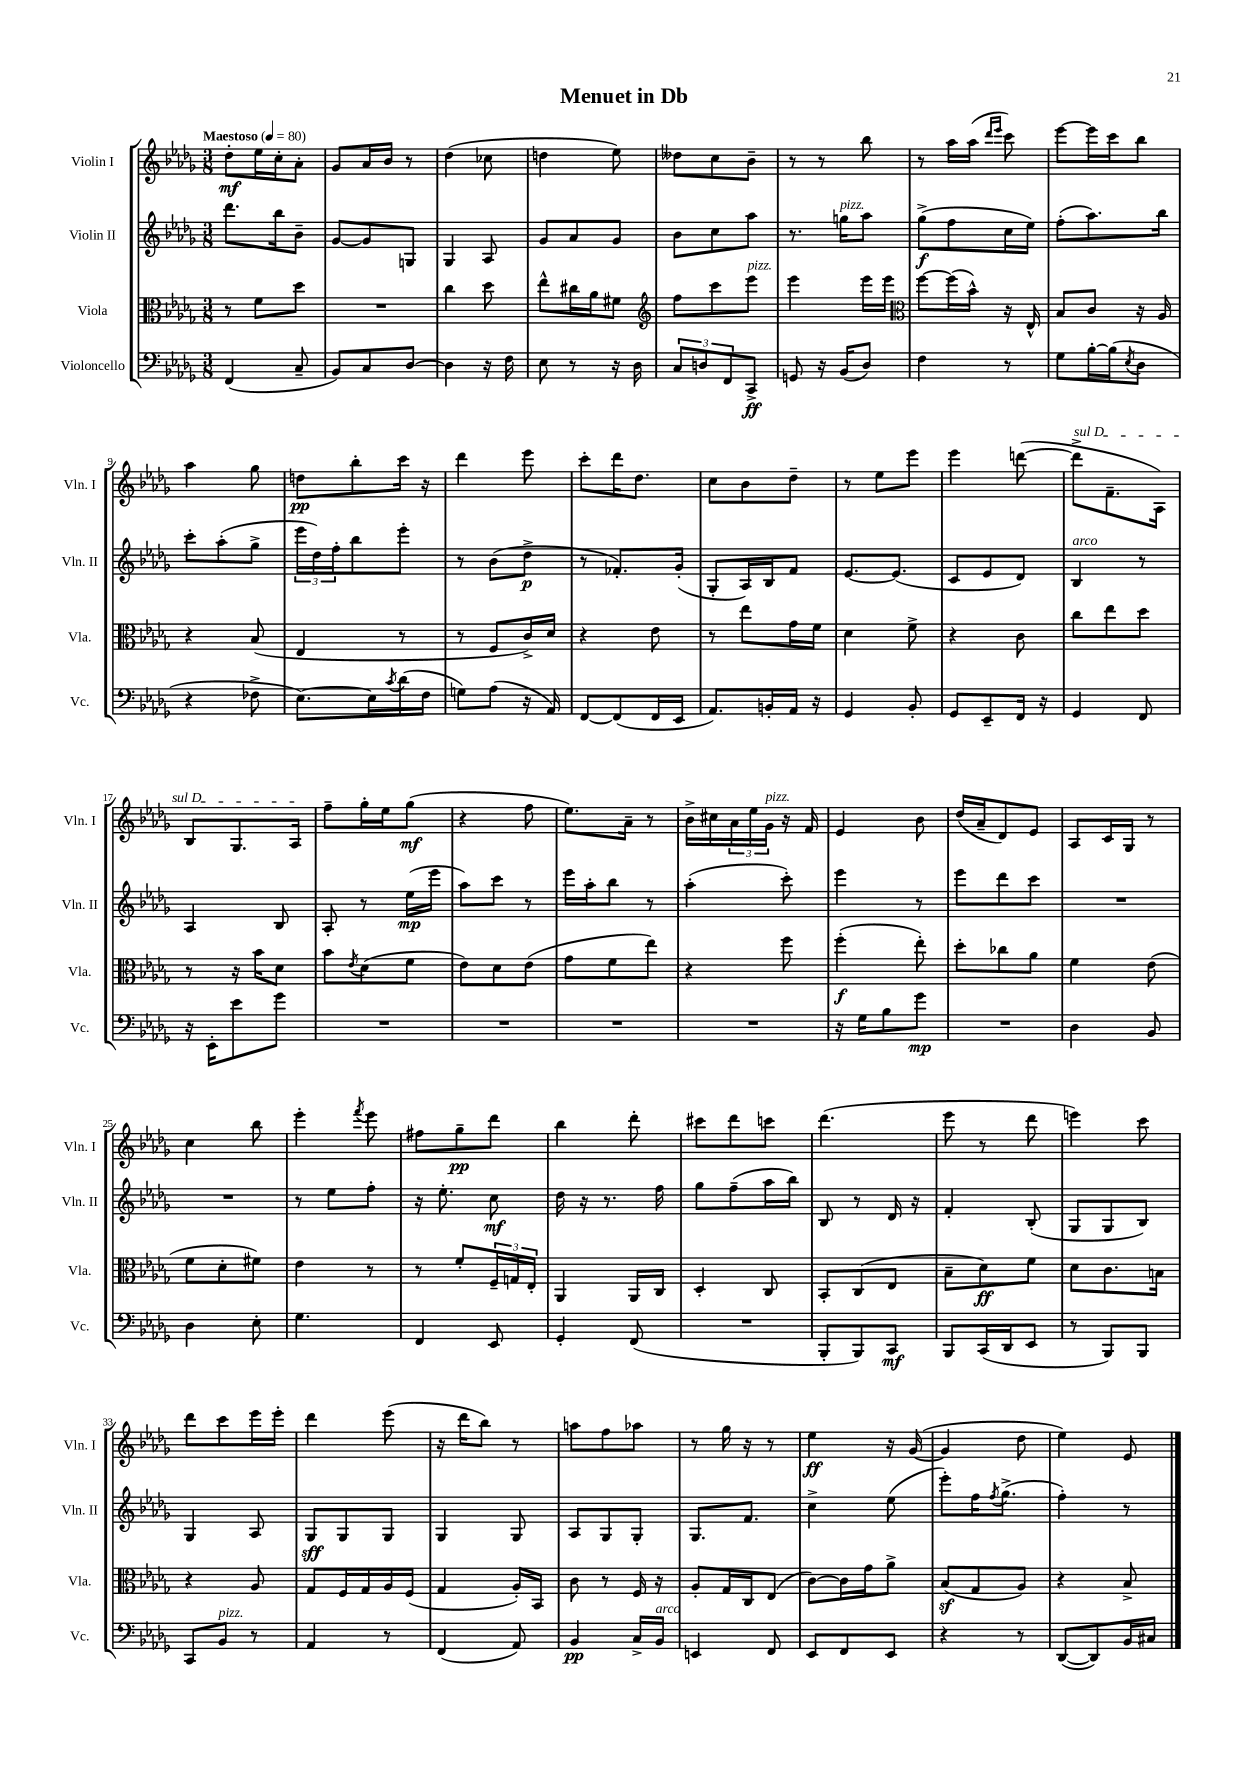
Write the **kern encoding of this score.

**kern	**dynam	**kern	**dynam	**kern	**dynam	**kern	**dynam
*part4	*part4	*part3	*part3	*part2	*part2	*part1	*part1
*staff4	*staff4	*staff3	*staff3	*staff2	*staff2	*staff1	*staff1
*I"Violoncello	*	*I"Viola	*	*I"Violin II	*	*I"Violin I	*
*I'Vc.	*	*I'Vla.	*	*I'Vln. II	*	*I'Vln. I	*
*clefF4	*	*clefC3	*	*clefG2	*	*clefG2	*
*k[b-e-a-d-g-]	*	*k[b-e-a-d-g-]	*	*k[b-e-a-d-g-]	*	*k[b-e-a-d-g-]	*
*M3/8	*	*M3/8	*	*M3/8	*	*M3/8	*
*MM80	*	*MM80	*	*MM80	*	*MM80	*
=1	=1	=1	=1	=1	=1	=1	=1
!	!	!	!	!	!	!LO:TX:a:B:t=Maestoso	!
(4FF/	.	8r	.	8.ddd-\L	.	8dd-'\L	mf
.	.	8f\L	.	.	.	16ee-\L	.
.	.	.	.	16bb-\k	.	16cc'\J	.
8C~/	.	8dd-\J	.	8b-~\J	.	8a-'\J	.
=2	=2	=2	=2	=2	=2	=2	=2
8BB-/L)	.	4.r	.	[8g-/L	.	8g-/L	.
8C/	.	.	.	8g-/]	.	16a-/L	.
.	.	.	.	.	.	16b-/JJ	.
[8D-/J	.	.	.	8Gn/J	.	8r	.
=3	=3	=3	=3	=3	=3	=3	=3
4D-\]	.	4cc\	.	4G-/	.	(4dd-\	.
16r	.	8dd-\	.	8A-/	.	8cc-X\	.
16F\	.	.	.	.	.	.	.
=4	=4	=4	=4	=4	=4	=4	=4
8E-\	.	8ee-^^\L	.	8g-/L	.	4ddn\	.
8r	.	16cc#X\L	.	8a-/	.	.	.
.	.	16a-\J	.	.	.	.	.
16r	.	8f#X\J	.	8g-/J	.	8ee-\)	.
16D-\	.	.	.	.	.	.	.
=5	=5	=5	=5	=5	=5	=5	=5
*	*	*clefG2	*	*	*	*	*
12C/L	.	8ff\L	.	8b-\L	.	8dd--X\L	.
12Dn/	.	.	.	.	.	.	.
.	.	8ccc\	.	8cc\	.	8cc\	.
12FF/	.	.	.	.	.	.	.
!	!	!LO:TX:a:i:t=pizz.	!	!	!	!	!
8CC^/J	ff	8eee-\J	.	8aa-\J	.	8b-~\J	.
=6	=6	=6	=6	=6	=6	=6	=6
8GGn/	.	4eee-\	.	8.r	.	8r	.
16r	.	.	.	.	.	8r	.
!	!	!	!	!LO:TX:a:i:t=pizz.	!	!	!
(16BB-/KL	.	.	.	16ggn\KL	.	.	.
8D-/J)	.	16eee-\LL	.	8aa-\J	.	8bb-\	.
.	.	16eee-\JJ	.	.	.	.	.
=7	=7	=7	=7	=7	=7	=7	=7
*	*	*clefC3	*	*	*	*	*
4F\	.	[8ff\L	.	(8gg-^\L	f	8r	.
.	.	(16ff\L]	.	8ff\	.	16aa-\LL	.
.	.	16b-^^\JJ)	.	.	.	(16aa-\JJ	.
.	.	.	.	.	.	16qqddd-/LL	.
.	.	.	.	.	.	16qqeee-/JJ	.
8r	.	16r	.	16cc\L	.	8ccc\)	.
.	.	16E-^^/	.	16ee-\JJ)	.	.	.
=8	=8	=8	=8	=8	=8	=8	=8
8G-\L	.	8B-/L	.	(8ff'\L	.	[8eee-\L	.
[16B-'\L	.	8c/J	.	8.aa-\)	.	16eee-\L]	.
(16B-\J]	.	.	.	.	.	16ccc\J	.
8qE-/	.	.	.	.	.	.	.
8D-\J	.	16r	.	.	.	8bb-\J	.
.	.	16A-/	.	16bb-\Jk	.	.	.
!!LO:LB:g=z
=9	=9	=9	=9	=9	=9	=9	=9
4r	.	4r	.	8ccc'\L	.	4aa-\	.
.	.	.	.	(8aa-'\	.	.	.
8F-X^\	.	(8B-/	.	8gg-^\J	.	8gg-\	.
=10	=10	=10	=10	=10	=10	=10	=10
[8.E-\L)	.	4E-/	.	24eee-\LL	.	8ddn\L	pp
.	.	.	.	24dd-\)	.	.	.
.	.	.	.	24ff'\J	.	.	.
.	.	.	.	8bb-\	.	8bb-'\	.
16E-\L]	.	.	.	.	.	.	.
8qc/	.	.	.	.	.	.	.
(16d-\	.	8r	.	8eee-'\J	.	16ccc\Jk	.
16F\JJ	.	.	.	.	.	16r	.
=11	=11	=11	=11	=11	=11	=11	=11
8Gn\L)	.	8r	.	8r	.	4ddd-\	.
(8A-\J	.	8F/L	.	(8b-\L	.	.	.
16r	.	16c^/L)	.	8dd-^\J	p	8eee-\	.
16AA-/)	.	16d-/JJ	.	.	.	.	.
=12	=12	=12	=12	=12	=12	=12	=12
[8FF/L	.	4r	.	8r	.	8ccc'\L	.
(8FF/]	.	.	.	8.f-X'/L)	.	16ddd-\K	.
.	.	.	.	.	.	8.dd-\J	.
16FF/L	.	8e-\	.	.	.	.	.
16EE-/JJ	.	.	.	(16g-'/Jk	.	.	.
=13	=13	=13	=13	=13	=13	=13	=13
8.AA-/L)	.	8r	.	8G-'/L	.	8cc\L	.
.	.	8ee-\L	.	16A-/L)	.	8b-\	.
16BBn'/L	.	.	.	16B-/J	.	.	.
16AA-/JJ	.	16g-\L	.	8f/J	.	8dd-~\J	.
16r	.	16f\JJ	.	.	.	.	.
=14	=14	=14	=14	=14	=14	=14	=14
4GG-/	.	4d-\	.	[8.e-/L	.	8r	.
.	.	.	.	.	.	8ee-\L	.
.	.	.	.	(8.e-/J]	.	.	.
8BB-'/	.	8f^\	.	.	.	8eee-\J	.
=15	=15	=15	=15	=15	=15	=15	=15
8GG-/L	.	4r	.	8c/L	.	4eee-\	.
8EE-~/	.	.	.	8e-/	.	.	.
16FF/Jk	.	8c\	.	8d-/J)	.	([8dddn\	.
16r	.	.	.	.	.	.	.
=16	=16	=16	=16	=16	=16	=16	=16
!	!	!	!	!	!	!LO:TX:a:i:t=sul D	!
!	!	!	!	!LO:TX:a:i:t=arco	!	!	!
4GG-/	.	8cc\L	.	4B-/	.	8ddd^\L]	.
.	.	8ee-\	.	.	.	8.f~\	.
8FF/	.	8dd-\J	.	8r	.	.	.
.	.	.	.	.	.	16A-\Jk)	.
!!LO:LB:g=z
=17	=17	=17	=17	=17	=17	=17	=17
16r	.	8r	.	4A-/	.	8B-/L	.
16EE-'\KL	.	.	.	.	.	.	.
8e-\	.	16r	.	.	.	8.G-/	.
.	.	16b-\KL	.	.	.	.	.
8g-\J	.	8d-\J	.	8B-/	.	.	.
.	.	.	.	.	.	16A-/Jk	.
=18	=18	=18	=18	=18	=18	=18	=18
4.r	.	8b-\L	.	8A-'/	.	8ff~\L	.
.	.	8qe-/	.	.	.	.	.
.	.	(8d-\	.	8r	.	16gg-'\L	.
.	.	.	.	.	.	16ee-\J	.
.	.	8f\J	.	(16ee-\LL	mp	(8gg-\J	mf
.	.	.	.	16eee-\JJ	.	.	.
=19	=19	=19	=19	=19	=19	=19	=19
4.r	.	8e-\L)	.	8aa-\L)	.	4r	.
.	.	8d-\	.	8ccc\J	.	.	.
.	.	(8e-\J	.	8r	.	8ff\	.
=20	=20	=20	=20	=20	=20	=20	=20
4.r	.	8g-\L	.	16eee-\LL	.	8.ee-\L)	.
.	.	.	.	16aa-'\J	.	.	.
.	.	8f\	.	8bb-\J	.	.	.
.	.	.	.	.	.	16a-~\Jk	.
.	.	8ee-\J)	.	8r	.	8r	.
=21	=21	=21	=21	=21	=21	=21	=21
4.r	.	4r	.	(4aa-'\	.	16b-^\LL	.
.	.	.	.	.	.	16cc#X\	.
.	.	.	.	.	.	24a-\	.
.	.	.	.	.	.	24ee-\	.
!	!	!	!	!	!	!LO:TX:a:i:t=pizz.	!
.	.	.	.	.	.	24g-\JJ	.
.	.	8ff\	.	8ccc'\)	.	16r	.
.	.	.	.	.	.	16f/	.
=22	=22	=22	=22	=22	=22	=22	=22
16r	.	(4ff'\	f	4eee-\	.	4e-/	.
16G-\KL	.	.	.	.	.	.	.
8B-\	.	.	.	.	.	.	.
8g-\J	mp	8ee-'\)	.	8r	.	8b-\	.
=23	=23	=23	=23	=23	=23	=23	=23
4.r	.	8dd-'\L	.	8eee-\L	.	(16dd-/LL	.
.	.	.	.	.	.	16a-~/J	.
.	.	8cc-X\	.	8ddd-\	.	8d-/)	.
.	.	8a-\J	.	8ccc\J	.	8e-/J	.
=24	=24	=24	=24	=24	=24	=24	=24
4D-\	.	4f\	.	4.r	.	8A-/L	.
.	.	.	.	.	.	16c/L	.
.	.	.	.	.	.	16G-/JJ	.
8BB-/	.	(8e-\	.	.	.	8r	.
!!LO:LB:g=z
=25	=25	=25	=25	=25	=25	=25	=25
4D-\	.	8f\L	.	4.r	.	4cc\	.
.	.	8d-'\	.	.	.	.	.
8E-'\	.	8f#X\J)	.	.	.	8bb-\	.
=26	=26	=26	=26	=26	=26	=26	=26
4.G-\	.	4e-\	.	8r	.	4eee-'\	.
.	.	.	.	8ee-\L	.	.	.
.	.	.	.	.	.	8qfff/	.
.	.	8r	.	8ff'\J	.	8eee-\	.
=27	=27	=27	=27	=27	=27	=27	=27
4FF/	.	8r	.	16r	.	8ff#X\L	.
.	.	.	.	8.ee-'\	.	.	.
.	.	8f'/L	.	.	.	8gg-~\	pp
8EE-/	.	24F~/L	.	8cc\	mf	8ddd-\J	.
.	.	24Gn/	.	.	.	.	.
.	.	24E-'/JJ	.	.	.	.	.
=28	=28	=28	=28	=28	=28	=28	=28
4GG-'/	.	4AA-/	.	16dd-\	.	4bb-\	.
.	.	.	.	16r	.	.	.
.	.	.	.	8.r	.	.	.
(8FF/	.	16AA-/LL	.	.	.	8ddd-'\	.
.	.	16C/JJ	.	16ff\	.	.	.
=29	=29	=29	=29	=29	=29	=29	=29
4.r	.	4D-'/	.	8gg-\L	.	8ccc#X\L	.
.	.	.	.	(8ff~\	.	8ddd-\	.
.	.	8C/	.	16aa-\L	.	8cccn\J	.
.	.	.	.	16bb-\JJ)	.	.	.
=30	=30	=30	=30	=30	=30	=30	=30
8BBB-'/L	.	8BB-'/L	.	8B-/	.	(4.ddd-\	.
8BBB-/)	.	(8C/	.	8r	.	.	.
8CC/J	mf	8E-/J	.	16d-/	.	.	.
.	.	.	.	16r	.	.	.
=31	=31	=31	=31	=31	=31	=31	=31
8BBB-/L	.	8B-~\L	.	4f'/	.	8eee-\	.
(16CC/L	.	8d-\)	ff	.	.	8r	.
16DD-/J	.	.	.	.	.	.	.
8EE-/J	.	8f\J	.	(8B-'/	.	8ddd-\	.
=32	=32	=32	=32	=32	=32	=32	=32
8r	.	8d-\L	.	8G-/L	.	4eeen\)	.
8BBB-/L)	.	8.c\	.	8G-/	.	.	.
8BBB-/J	.	.	.	8B-/J)	.	8ccc\	.
.	.	16Bn\Jk	.	.	.	.	.
!!LO:LB:g=z
=33	=33	=33	=33	=33	=33	=33	=33
8CC/L	.	4r	.	4G-/	.	8ddd-\L	.
!LO:TX:a:i:t=pizz.	!	!	!	!	!	!	!
8BB-/J	.	.	.	.	.	8ccc\	.
8r	.	8A-/	.	8A-/	.	16eee-\L	.
.	.	.	.	.	.	16eee-'\JJ	.
=34	=34	=34	=34	=34	=34	=34	=34
4AA-/	.	8G-/L	.	8G-/L	sff	4ddd-\	.
.	.	16F/L	.	8G-/	.	.	.
.	.	16G-/	.	.	.	.	.
8r	.	16A-/	.	8G-/J	.	(8eee-\	.
.	.	(16F/JJ	.	.	.	.	.
=35	=35	=35	=35	=35	=35	=35	=35
(4FF/	.	4G-/	.	4G-/	.	16r	.
.	.	.	.	.	.	16ddd-\KL	.
.	.	.	.	.	.	8bb-\J)	.
8AA-/)	.	16A-'/LL)	.	8G-/	.	8r	.
.	.	16BB-/JJ	.	.	.	.	.
=36	=36	=36	=36	=36	=36	=36	=36
4BB-/	pp	8c\	.	8A-/L	.	8aan\L	.
.	.	8r	.	8G-/	.	8ff\	.
16C^/LL	.	16F/	.	8G-'/J	.	8aa-X\J	.
!LO:TX:a:i:t=arco	!	!	!	!	!	!	!
16BB-/JJ	.	16r	.	.	.	.	.
=37	=37	=37	=37	=37	=37	=37	=37
4EEn/	.	8A-'/L	.	8.G-/L	.	8r	.
.	.	16G-/L	.	.	.	16gg-\	.
.	.	16C/J	.	8.f/J	.	16r	.
8FF/	.	(8E-/J	.	.	.	8r	.
=38	=38	=38	=38	=38	=38	=38	=38
8EE-/L	.	[8c\L)	.	4cc^\	.	4ee-\	ff
8FF/	.	16c\L]	.	.	.	.	.
.	.	16g-\J	.	.	.	.	.
8EE-/J	.	8a-^\J	.	(8ee-\	.	16r	.
.	.	.	.	.	.	([16g-/	.
=39	=39	=39	=39	=39	=39	=39	=39
4r	.	(8B-z/L	.	8eee-'\L)	.	4g-/]	.
.	.	8G-/	.	16ff\K	.	.	.
.	.	.	.	8qff/	.	.	.
.	.	.	.	(8.gg-^\J	.	.	.
8r	.	8A-/J)	.	.	.	8dd-\	.
=40	=40	=40	=40	=40	=40	=40	=40
([8DD-/L	.	4r	.	4ff'\)	.	4ee-\)	.
8DD-/])	.	.	.	.	.	.	.
16BB-/L	.	8B-^/	.	8r	.	8e-/	.
16C#X/JJ	.	.	.	.	.	.	.
==	==	==	==	==	==	==	==
*-	*-	*-	*-	*-	*-	*-	*-
